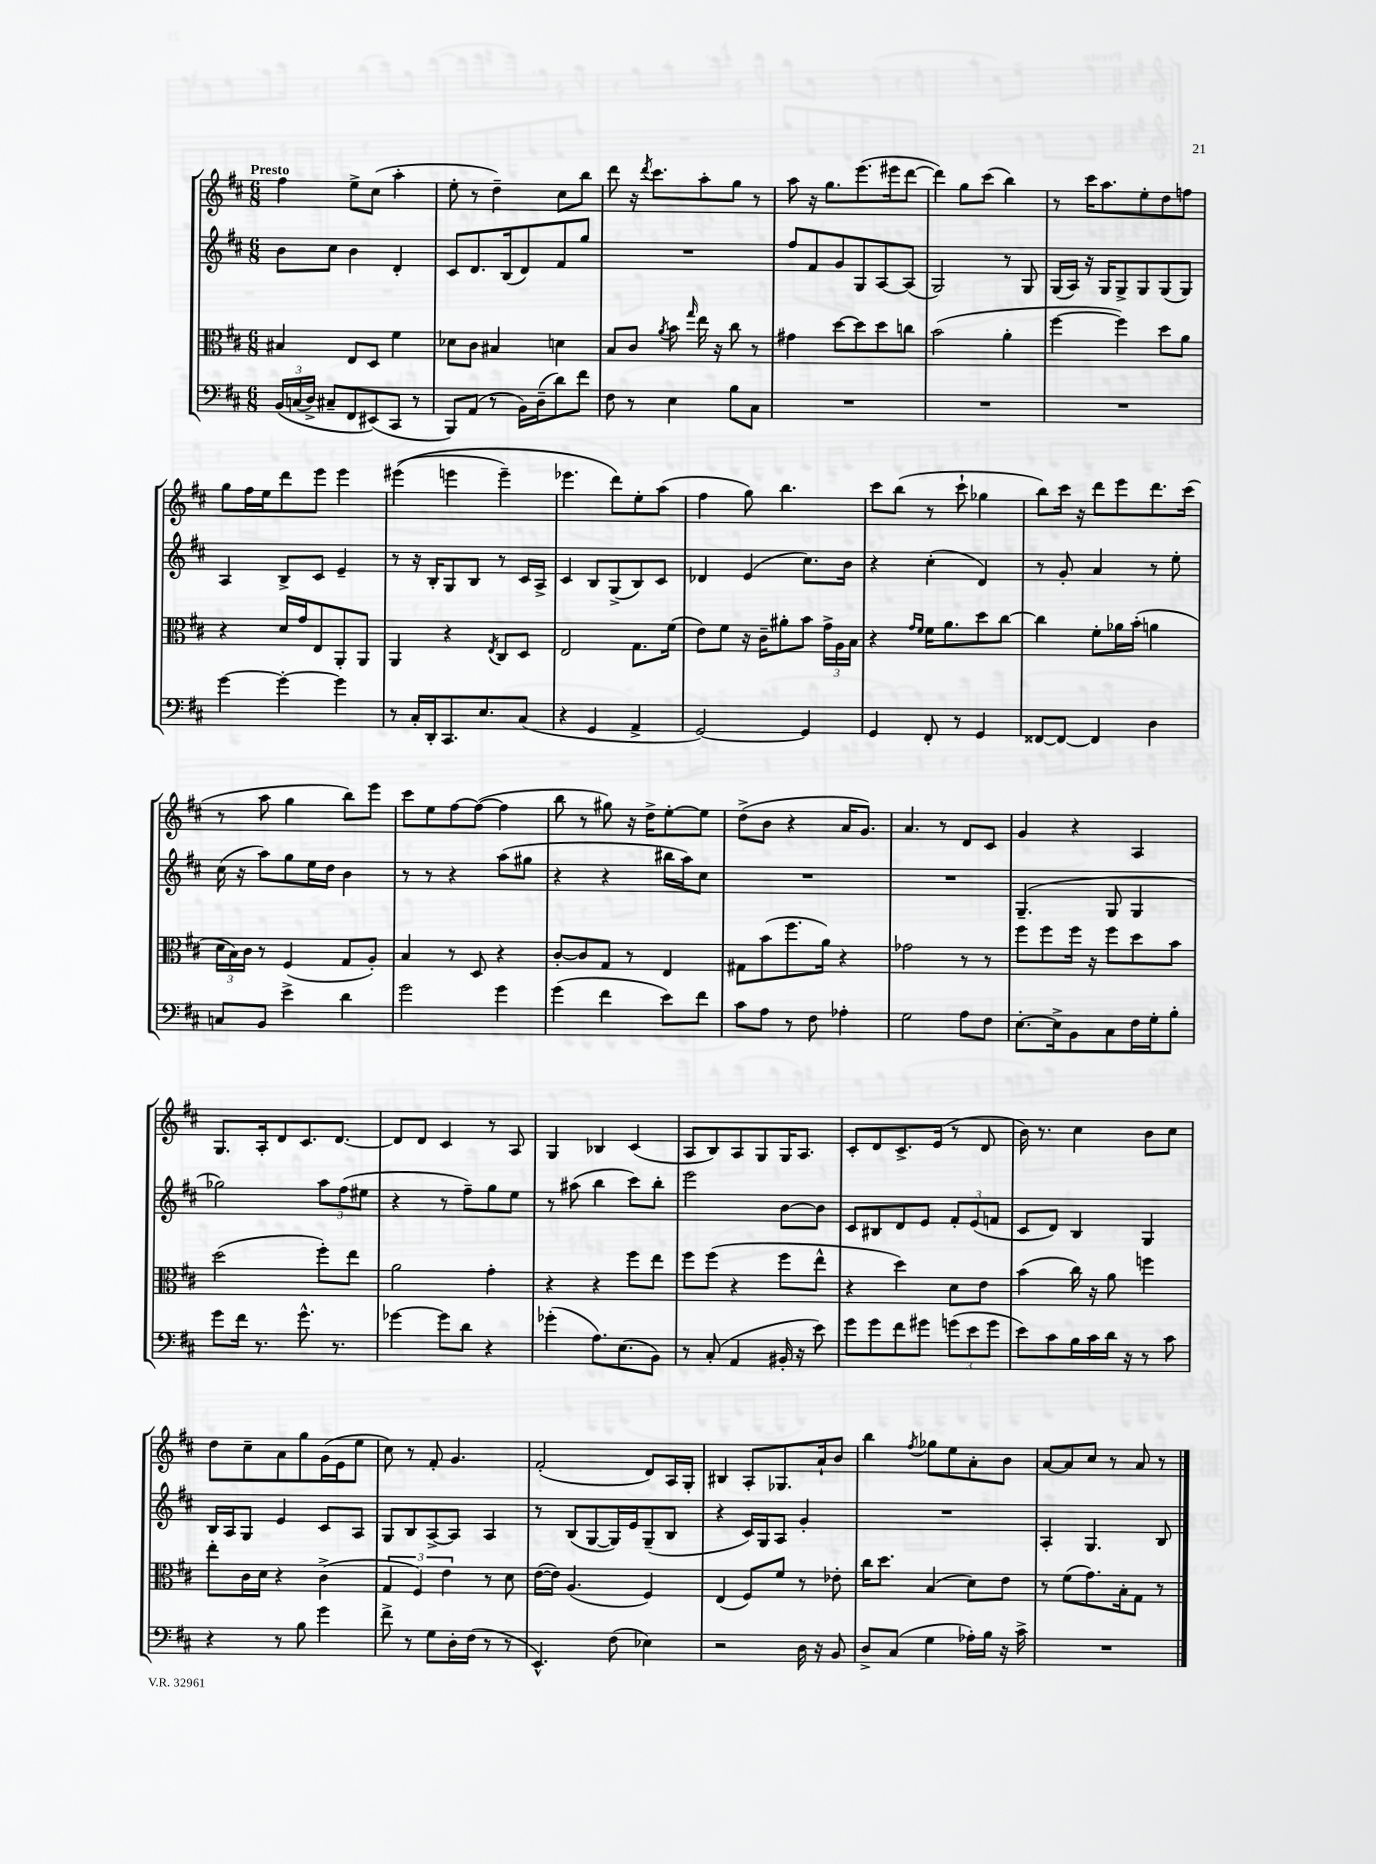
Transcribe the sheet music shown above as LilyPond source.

<<
\new StaffGroup <<
\new Staff = "s0" {
    \clef treble \key d \major \numericTimeSignature \time 6/8 \tempo "Presto"
    \autoBeamOff fis''4 e''8[-> cis''8]( a''4-. |
    e''8-. r8 d''4--) cis''8[ b''8] |
    d'''8 r16 \acciaccatura { d'''8 } cis'''8.[ a''8-. g''8] r8 |
    a''8 r16 g''8.[ e'''8.( eis'''16 d'''8]~ |
    d'''4) g''8[ cis'''8]( b''4) |
    r8 cis'''16[ a''8. e''8-. d''8 f''8] |
    g''8[ fis''16 e''16 d'''8 e'''8] e'''4 |
    eis'''4(\( e'''4 e'''4--) |
    ees'''4. d'''8[\) e''8-. a''8]( |
    fis''4 g''8) b''4. |
    cis'''8[ b''8]( r8 cis'''8-! ges''4 |
    b''8[) cis'''16] r16 d'''8[ e'''8 d'''8. cis'''16]( |
    r8 a''8 g''4 b''8[) e'''8] |
    cis'''8[ e''8 fis''8~ fis''8]~( fis''4 |
    b''8 r8 gis''8) r16 d''16[-> e''8~-. e''8] |
    d''8[->( b'8] r4 a'16[ g'8.]) |
    a'4. r8 d'8[ cis'8] |
    g'4 r4 a4 |
    g8.[ a16-. d'8 cis'8. d'8.]~ |
    d'8[ d'8] cis'4 r8 a8 |
    g4 bes4 cis'4( |
    a8[ b8) a8 g8 g16 a8.] |
    cis'8[-. d'8 cis'8.-> e'16]( r8 d'8 |
    b'16) r8. cis''4 b'8[ cis''8] |
    d''8[ cis''8-- a'8 g''8 g'16( e'16 e''8] |
    cis''8) r8 fis'8-. g'4. |
    fis'2-.( d'8[) a16 g16]-. |
    bis4 a8[-. ges8. a'16-! b'8] |
    b''4 \acciaccatura { fis''8 } ges''8[ e''8 a'8-. b'8] |
    a'8[~ a'8 cis''8] r8 a'8 r8 \bar "|." |
}
\new Staff = "s1" {
    \clef treble \key d \major \numericTimeSignature \time 6/8
    \autoBeamOff b'8[ cis''8] b'4 d'4-. |
    cis'8[ d'8. b16( d'8) fis'8 g''8] |
    R2. |
    fis''8[ fis'8 g'8 g8 a8~ a8]( |
    g2) r8 g8 |
    g16[( a16]) r16 g16[ g8-> g8 g8( g8]) |
    a4 b8[-> cis'8] e'4-- |
    r8 r16 b16[-. g8 b8] r8 cis'16[ a16]-> |
    cis'4 b8[ g8->( b8) cis'8] |
    des'4 e'4( cis''8.[) b'16] |
    r4 cis''4-.( d'4) |
    r8 g'8-. a'4 r8 e''8-. |
    cis''16( r16 a''8[) g''8 e''16 d''16] b'4 |
    r8 r8 r4 a''8[( gis''8] |
    r4 r4 bis''16[ a''16) cis''8] |
    R2. |
    R2. |
    g4.--( g8 g4 |
    ges''2) \tuplet 3/2 { a''8[ fis''8( eis''8] } |
    r4 r8 fis''8[--) g''8 e''8] |
    r8 ais''8( b''4 cis'''8[) b''8]-. |
    e'''2 b'8[~ b'8] |
    cis'8[ bis8 d'8 e'8] \tuplet 3/2 { fis'8[-. e'8( f'8] } |
    cis'8[ d'8]) b4 g4 |
    b16[ a16 g8] e'4 cis'8[ a8] |
    g8[ b8 a8~-> a8] a4 |
    r8 b8[( g8~ g16) e'16 g8--( b8] |
    r4 cis'16[) g16 a8] g'4-. |
    R2. |
    a4-. g4. b8 \bar "|." |
}
\new Staff = "s2" {
    \clef alto \key d \major \numericTimeSignature \time 6/8
    \autoBeamOff bis4 e8[ d8] fis'4 |
    des'8[ cis'8] bis4 d'4 |
    b8[ cis'8] \acciaccatura { a'8 } b'8 \grace { g''16 } e''16 r16 cis''8 r8 |
    gis'4 d''8[~ d''8 d''8 c''8] |
    b'2( a'4-. |
    fis''4~ fis''4) d''8[ a'8] |
    r4 d'16[ g'16 e8 a,8-. a,8] |
    a,4 r4 \acciaccatura { e8 } cis8[ d8] |
    e2 g8.[ fis'16]( |
    e'8[) fis'8] r16 cis'16[-- ais'8-. b'8] \tuplet 3/2 { g'16[-> a16 b16] } |
    r4 \grace { g'16[ fis'16] } fis'16[ a'8. d''8 cis''8]~ |
    cis''4 fis'8[-. aes'16 b'16]-.( a'4 |
    \tuplet 3/2 { d'16[ b16) cis'16] } r8 fis4( g8[ a8]-.) |
    b4 r8 d8 r4 |
    cis'8[~-. cis'8 g8] r8 e4 |
    gis8[ b'8( fis''8. a'16]) r4 |
    ges'2 r8 r8 |
    fis''8[ fis''8 fis''16] r16 fis''8[ d''8 b'8] |
    d''2( fis''8[-.) e''8] |
    a'2 g'4-. |
    r4 r4 fis''8[ e''8] |
    fis''8[ fis''8]( r4 fis''8[ e''8]-^ |
    r4 d''4) d'8[ e'8] |
    b'4( cis''16) r16 a'8 f''4 |
    e''8[-. cis'16 d'16] r4 cis'4->( |
    \tuplet 3/2 { g4 fis4) e'4 } r8 d'8 |
    e'16[~( e'16]) a4.( fis4) |
    e4( fis8[) fis'8] r8 ees'8-. |
    cis''16[ d''8.] b4( d'8[) e'8] |
    r8 fis'8[( g'8.) b16-. g8] r8 \bar "|." |
}
\new Staff = "s3" {
    \clef bass \key d \major \numericTimeSignature \time 6/8
    \autoBeamOff \tuplet 3/2 { b,16[\( c16( d16]->) } cis8[-- fis,8 eis,8(\) cis,8] r8 |
    b,,8[) a,8]( r8 b,16[) d16--( d'8) fis'8] |
    fis8 r8 e4 b8[ cis8] |
    R2. |
    R2. |
    R2. |
    g'4~ g'4~-. g'4 |
    r8 cis16[-. d,16-. cis,8. e8. cis8]( |
    r4 g,4 a,4-> |
    g,2~) g,4 |
    g,4 fis,8-. r8 g,4 |
    fisis,8[~ fisis,8]~ fisis,4 d4 |
    c8[ b,8] e'4-> d'4 |
    g'2 g'4 |
    g'4( fis'4 e'8[) fis'8] |
    cis'8[ a8] r8 fis8 aes4-. |
    g2 a8[ fis8] |
    e8.[~-. e16-> b,8 cis8 fis16 g16-. b8]-. |
    g'8[ fis'16] r8. g'8.-^ r8. |
    ges'4~ ges'8[ d'8] r4 |
    ges'4-.( a8.[) e8.( b,8]) |
    r8 cis8-.( a,4 bis,16-. r16 e'8) |
    g'8[ g'8 fis'8 gis'8] \tuplet 3/2 { g'8[( e'8 g'8] } |
    e'8[) cis'8 b16 cis'16 d'16] r16 r8 cis'8 |
    r4 r8 b8 g'4 |
    fis'8-> r8 g8[ d16-. fis16]( r8 r8 |
    e,4.-^) fis8( ees4) |
    r2 d16 r16 b,8 |
    d8[-> cis8]( g4 aes16[-.) b16] r16 cis'16-> |
    R2. \bar "|." |
}
>>
>>
\layout { \context { \Score \remove "Bar_number_engraver" } }
